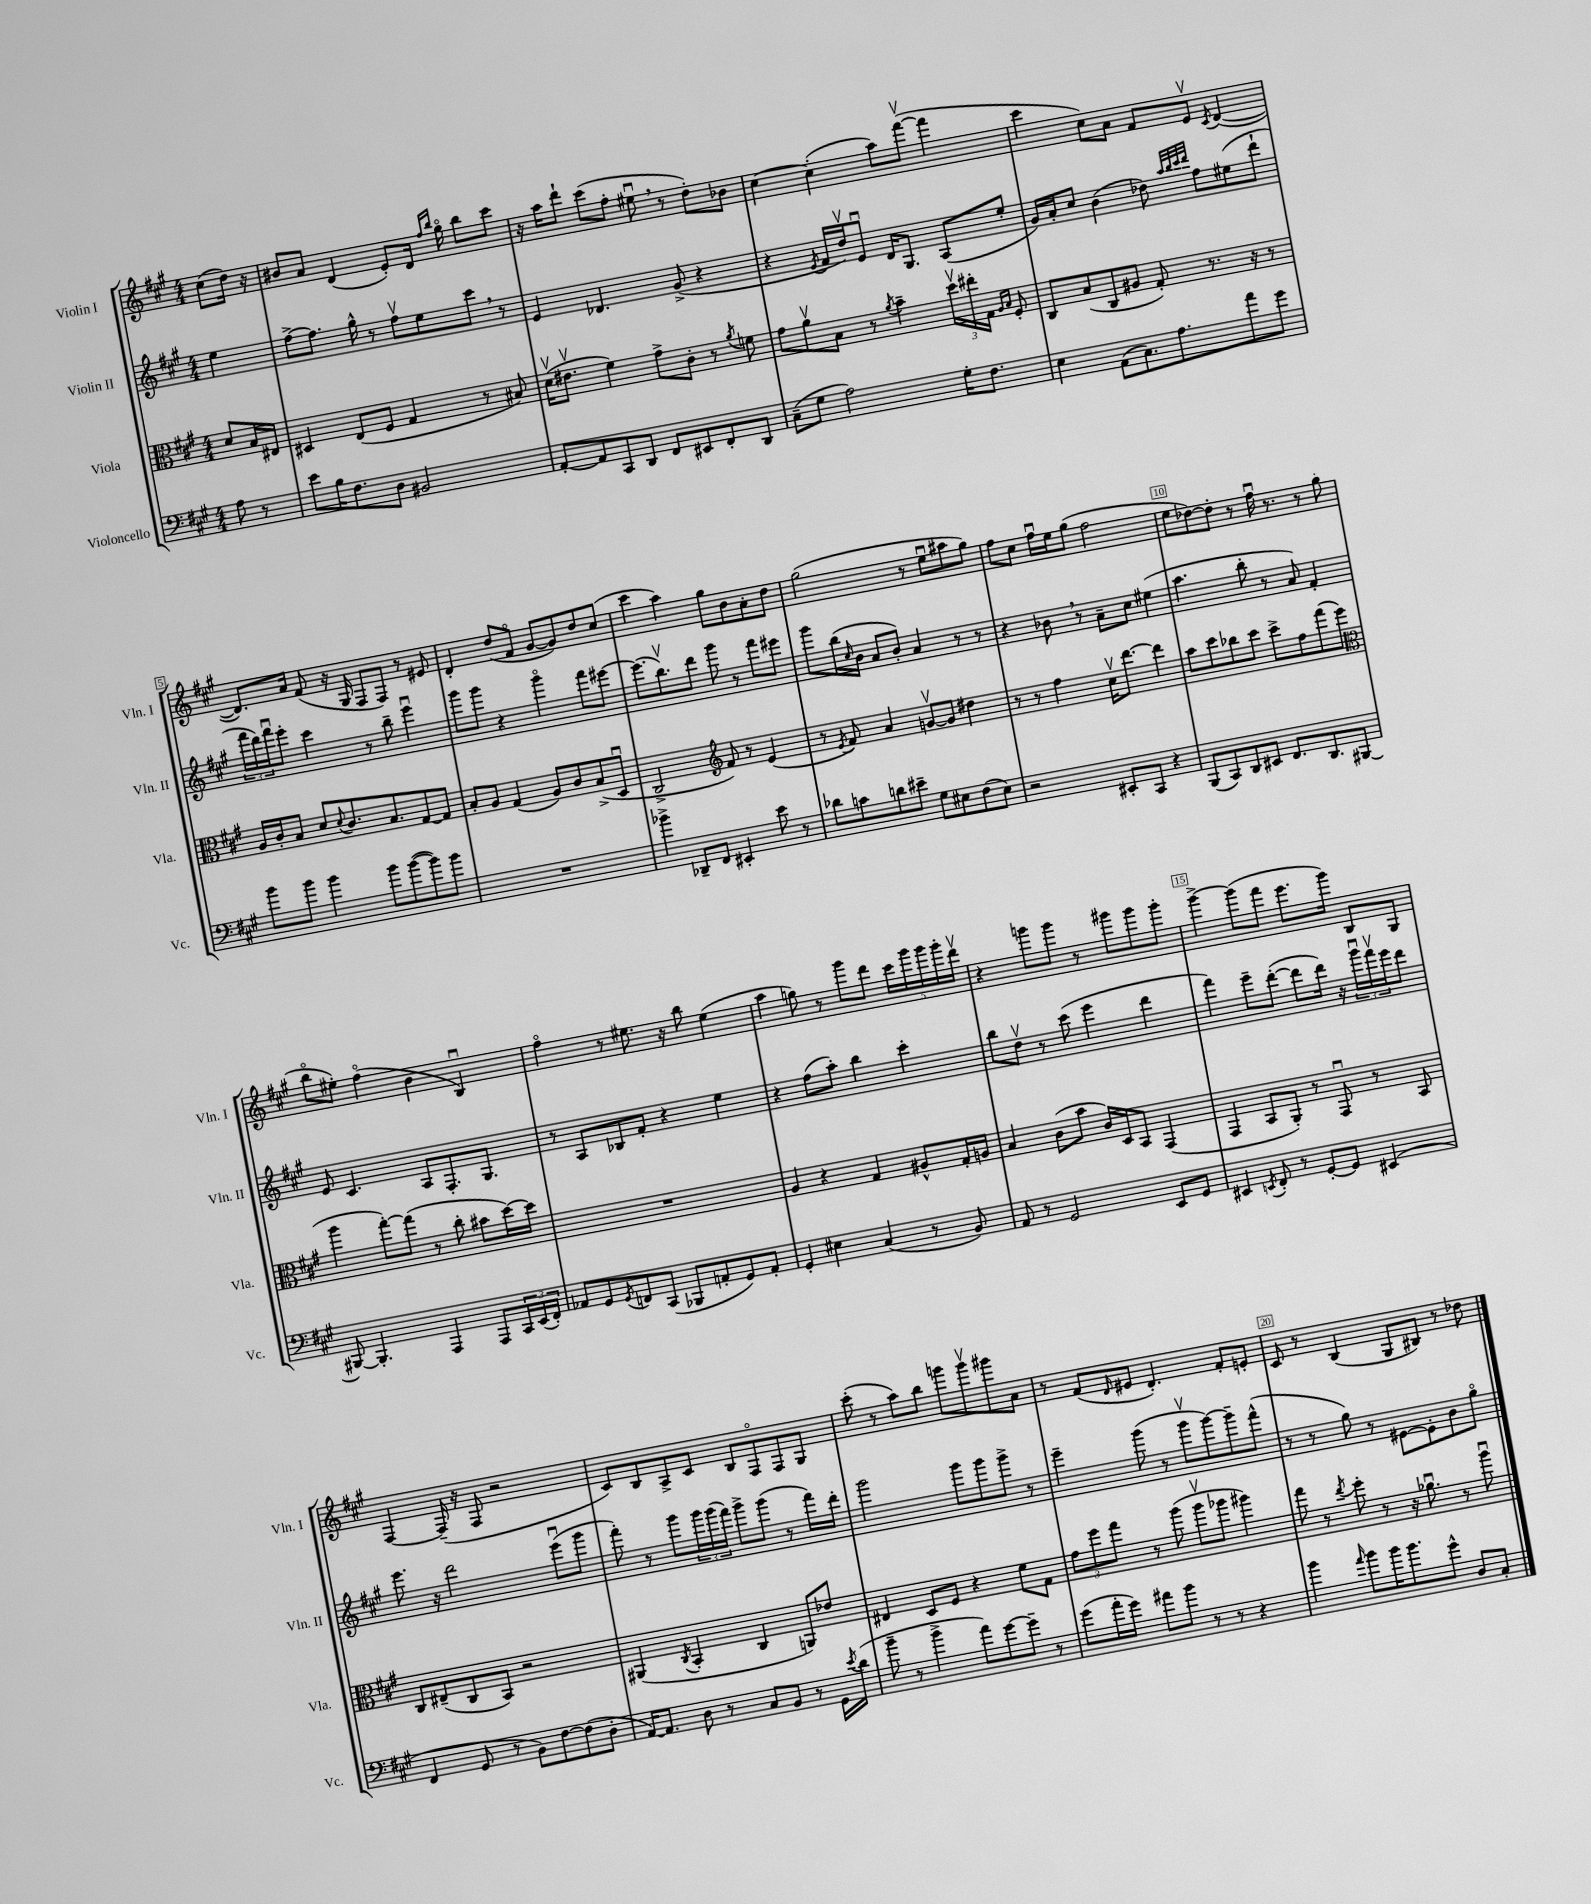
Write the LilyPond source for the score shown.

<<
\new StaffGroup <<
\new Staff = "s0" \with { instrumentName = "Violin I" shortInstrumentName = "Vln. I" } {
    \clef treble \key a \major \numericTimeSignature \time 4/4 \partial 4
    cis''8( d''16) r16 |
    bis'8 a'8 d'4( e'8-.) d'16 \grace { fis''16 b''16 } gis''16\flageolet b''8 cis'''8 |
    r16 a''16 d'''8-! cis'''8( fis''8-. eis''8\downbow \breathe r8 d''8-.) bes'8 |
    cis''4~ cis''4-.( a''8) fis'''8~\upbow( fis'''4 |
    cis'''4 cis''8) a'8 fis'8 e'8\upbow \acciaccatura { cis'8 } d'4~( |
    d'8.) a'16 fis'8( r16 gis16 fis8 fis8) r8 eis'8 |
    d'4-. d''8( fis'8\flageolet gis'8~ gis'8) d''8 cis''8( |
    cis'''4 a''4) gis''8 b'8 a'8-. d''8 |
    gis''2( r8 e''8\downbow ais''8 gis''8) |
    fis''8 cis''8 fis''16\downbow e''16 gis''8( fis''2 |
    e''8 des''8~) des''8-. r8 fis''16\downbow r8. r8 gis''8( |
    b''8\flageolet eis''8-.) fis''4\flageolet( b'4 b4\downbow) |
    fis''4\flageolet r8 eis''8. r16 b''8 eis''4( |
    a''4 g''8) r8 gis'''8 d'''8 \tuplet 5/4 { cis'''16 gis'''16 gis'''16 gis'''16-. d'''16\upbow } |
    r4 g'''8 g'''8 r8 gis'''8 gis'''8 gis'''8-. |
    gis'''4~-> gis'''8( fis'''8 e'''8. gis'''16) b8 gis8 |
    fis4~ fis16--( r16 fis8 r2 |
    cis'8) b8 a8-> cis'8 b8 fis8\flageolet fis8 gis8 |
    cis'''8-.( r8 a''8) b''8 g'''8 g'''8\upbow gis'''8 a'8 |
    r8 fis'8( \grace { d'16 } eis'8 d'4.-.) fis'8-. e'8-. |
    cis'8 r8 b4( gis8 bis8) r8 des''8 \bar "|." |
}
\new Staff = "s1" \with { instrumentName = "Violin II" shortInstrumentName = "Vln. II" } {
    \clef treble \key a \major \numericTimeSignature \time 4/4 \partial 4
    e''4 |
    fis''8~-> fis''8. gis''16-^ r8 fis''8\upbow e''8 cis'''8 \breathe r8 |
    e'4 des'4. gis'8->( r4 |
    r4 \acciaccatura { e'8 } fis'16 d''16\upbow) e'8\downbow d'16 gis8. a8( e''8-. |
    gis'16) a'16-. cis''8 b'4( des''8) \grace { a''32 b''32 cis'''32 d'''32 } fis''8 eis''8( d'''8-! |
    \tuplet 3/2 { fis'''16 d'''16) fis'''16\downbow } e'''8-. cis'''4 r8 b''8-- e'''4\downbow |
    gis'''8 gis'''8 r4 gis'''4\flageolet fis'''8 eis'''8~ |
    eis'''8.( b''8.\upbow) d'''8 gis'''8 r8 fis'''8 eis'''8 |
    gis'''8 b''16( \grace { cis''16 } b'16 a'8 b'8-.) a'4 r8 r8 |
    r4 bes'8 \breathe r8 a'8-- cis''8 eis''4( |
    a''4. b''8-. r8 a'8) fis'4-. |
    e'8 cis'4. a8 fis8.-. gis8. |
    r8 a8 bes8 fis'8-. r4 e''4 |
    r4 fis''8( a''8-.) b''4 cis'''4-. |
    b''8 d''8\upbow r8 cis'''8( e'''4 d'''4 |
    fis'''4) e'''8-- d'''8~-.( d'''8 d'''16) r16 \tuplet 3/2 { gis'''16\downbow fis'''16\upbow e'''16 } d'''8 |
    e'''8. r16 d'''2 e'''8\downbow( gis'''8 |
    fis'''8-.) r8 gis'''8 \tuplet 3/2 { gis'''16 gis'''16( fis'''16) } gis'''8-> gis'''8( r8 fis'''16) d'''16-. |
    gis'''2 gis'''8 gis'''8 gis'''8-> r8 |
    e'''4-- gis'''8( r8 gis'''8\upbow gis'''8~) gis'''8-- fis'''8-^( |
    r8 r8 gis''8) r8 eis'8~ eis'8-. b'8 gis''8\flageolet \bar "|." |
}
\new Staff = "s2" \with { instrumentName = "Viola" shortInstrumentName = "Vla." } {
    \clef alto \key a \major \numericTimeSignature \time 4/4 \partial 4
    d'8 b16 eis16 |
    dis4 e8( fis8 gis4 r8 bis8) |
    d'16\upbow( eis'8.\upbow fis'4) gis'8-> cis'8-. r8 \acciaccatura { a'8 } f'8 |
    gis'8 a'8\upbow b8 r8 \acciaccatura { a'8 } b'4-- \tuplet 3/2 { d''16\upbow eis''16-. gis16 } \grace { a16 b16 } fis8-. |
    cis8 b8( cis8 ais8 gis8-.) r8. r16 r8 |
    a16 cis'16-. b8 d'8 \appoggiatura { d'8 } cis'8. b8. gis8~ gis8 |
    b8-. a8 gis4( a8) cis'8 b8->( d8\downbow |
    cis2-> \clef treble fis'8) r8 e'4( |
    r8 \acciaccatura { e'8 } fis'8) a'4 g'8~\upbow g'8 dis''4 |
    r8 r8 fis''4 cis''16\upbow d'''8.~ d'''4 |
    a''8 cis'''8 bes''8 cis'''8 cis'''8-> fis''8 fis'''8( e'''8 |
    \clef alto a''4 gis''8~-.) gis''8( r8 cis''8-. bis'8 d''16~) d''16 |
    R1 |
    a4 r4 gis4 ais8-^ gis16-. a16 |
    b4 cis'8( b'8 cis'16) d16 b,8 gis,4( |
    gis,4 b,8 a,8-.) r8 gis,8\downbow r8 b,8 |
    cis8 eis8--( cis8 b,8) r2 |
    ais,4( \acciaccatura { cis8 } b,4-. cis4 a,8) ees'8 |
    eis4 d8 fis8 r4 fis'8 gis8 |
    \tuplet 3/2 { gis'8 fis''8 gis''8 } r8 a''8( a''8\upbow aes''8 ais''4) |
    gis''8 r8 \acciaccatura { e''8 } fis''8-. r8 r16 aes'8.\downbow r8 a''8\downbow \bar "|." |
}
\new Staff = "s3" \with { instrumentName = "Violoncello" shortInstrumentName = "Vc." } {
    \clef bass \key a \major \numericTimeSignature \time 4/4 \partial 4
    a8 r8 |
    e'8 b16 fis8. d8 bis,2 |
    a,8~-. a,8 cis,8 d,8 fis,8 eis,8 fis,8-. d,8 |
    cis8--( gis8 a2) gis16-. fis8. |
    e4 a,8( cis8.) a8. a'8 gis'8 |
    b'8 b'8 b'4 b'8 b'8~( b'8) b'8 |
    R1 |
    bes'4-> des,8-- fis,8 eis,4-. e'8 r8 |
    des'8 c'8 d'8 eis'8-- gis8 eis8 fis8( eis8) |
    r2 eis,8-. cis,8 r4 |
    b,,8( cis,8) d,8 eis,8 fis,8. d,8. bis,,8~ |
    bis,,8~ bis,,4.-. a,,4 a,,8 \tuplet 3/2 { cis,16 e,16( fis,16-.) } |
    aes,8 gis,8 \acciaccatura { gis,8 } f,8 cis,8( bes,,8 a,8-. gis,8) a,8-. |
    gis,4-. eis4 cis4( r8 b,8) |
    a,8 r8 gis,2 e,8 gis,8 |
    eis,4 \acciaccatura { e,8 } fis,8-. r8 gis,8~-. gis,8 eis,4( |
    fis,4 gis,8 r8 b,8) fis8~ fis8( d8-. |
    a,16~) a,8. d8 r8 cis8 b,8 r8 gis,16 \acciaccatura { e'8 } d'16( |
    b'8-- r8 b'4-> a'8) gis'8~ gis'8-- r8 |
    gis'8( a'16-. gis'16) ais'8 b'8 r8 r8 r4 |
    b'4 \grace { a'16 } b'8 b'16 b'8. gis'8-^ d8 cis8-. \bar "|." |
}
>>
>>
\layout { \context { \Score \override BarNumber.break-visibility = ##(#f #t #t) barNumberVisibility = #(every-nth-bar-number-visible 5) \override BarNumber.stencil = #(make-stencil-boxer 0.1 0.3 ly:text-interface::print) } }
